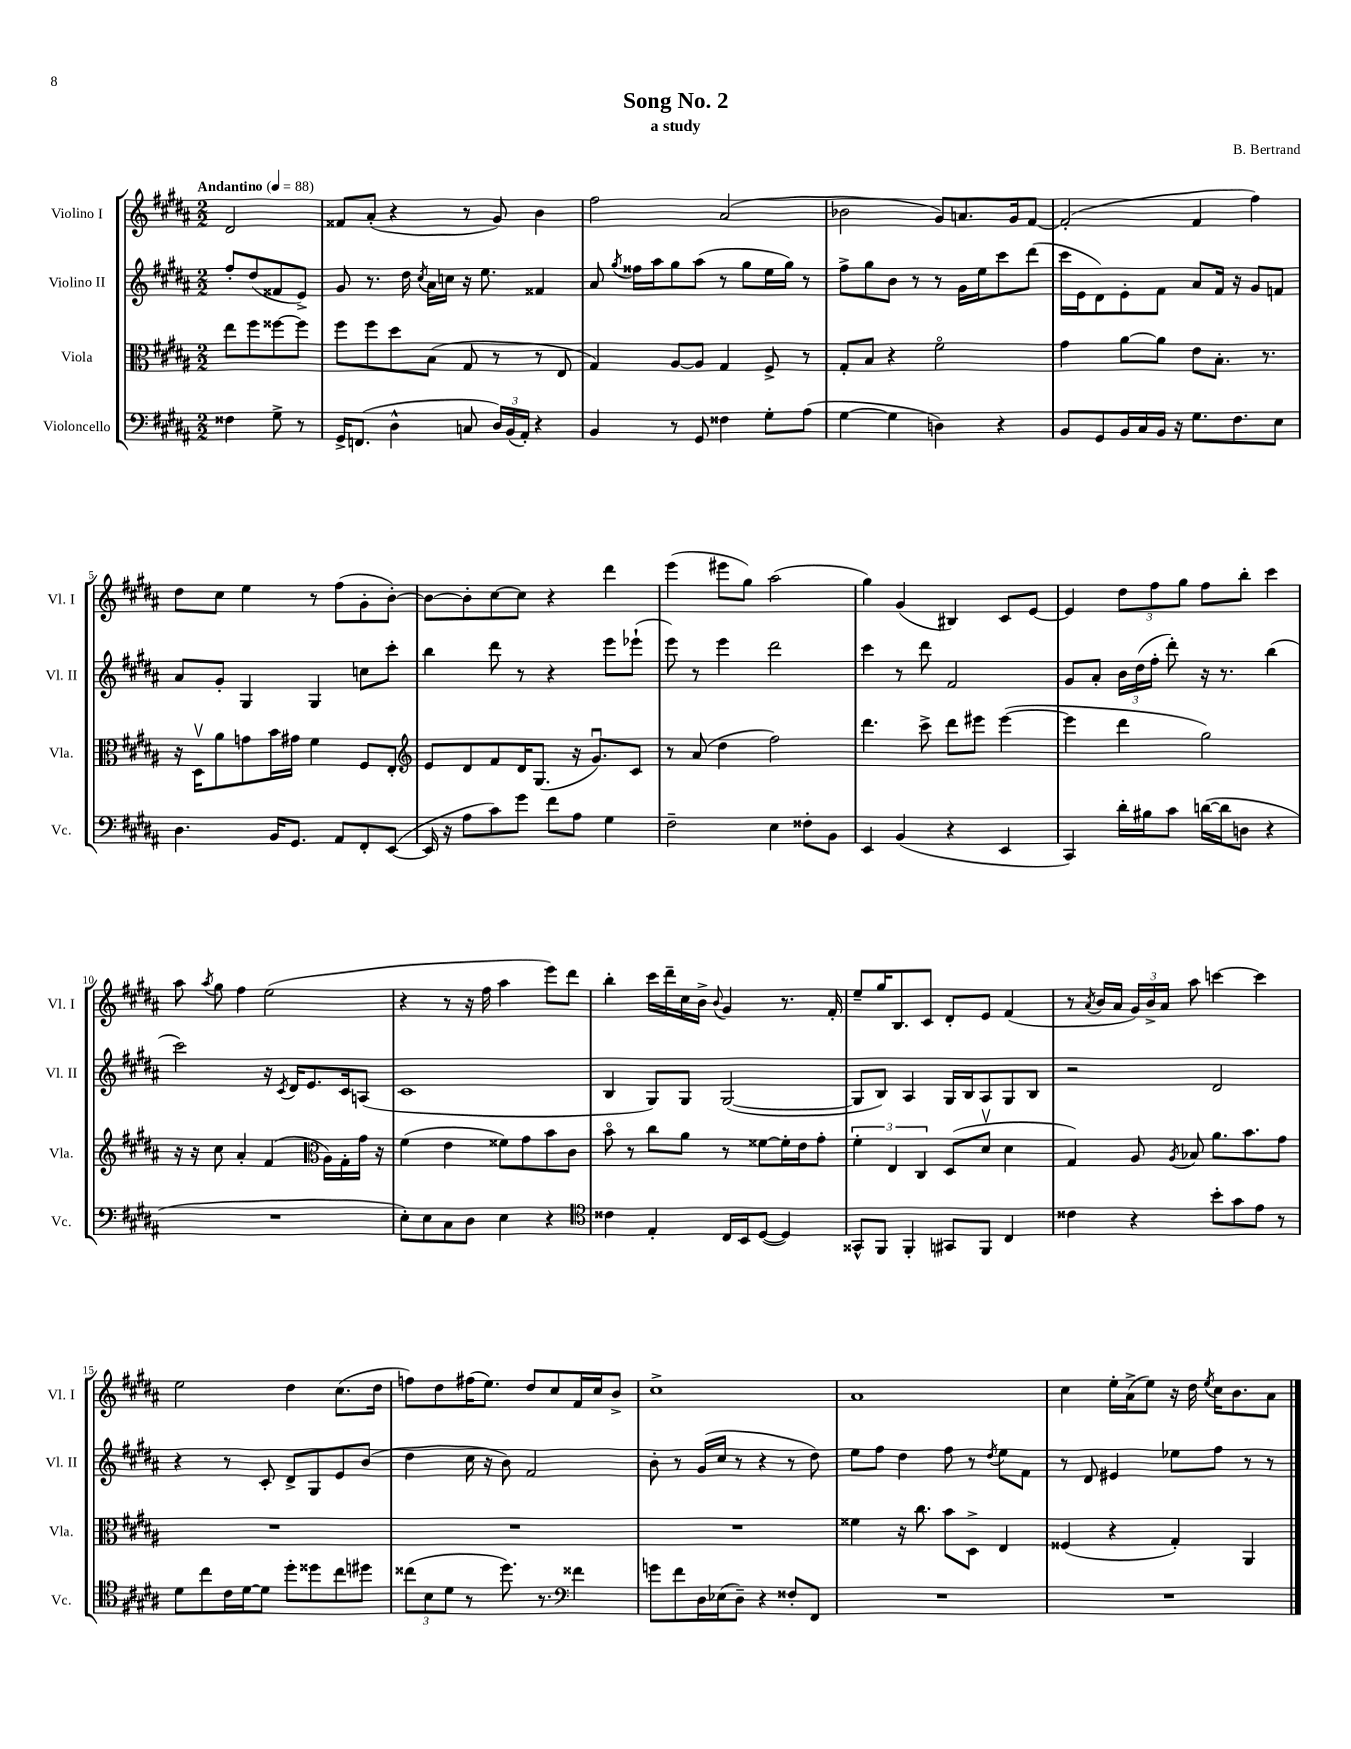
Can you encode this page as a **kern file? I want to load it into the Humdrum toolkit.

**kern	**kern	**kern	**kern
*staff4	*staff3	*staff2	*staff1
*clefF4	*clefC3	*clefG2	*clefG2
*k[f#c#g#d#a#]	*k[f#c#g#d#a#]	*k[f#c#g#d#a#]	*k[f#c#g#d#a#]
*M2/2	*M2/2	*M2/2	*M2/2
*MM88	*MM88	*MM88	*MM88
4F##	8ee	8ff#'	2d#
.	8ff#	(8dd#	.
8G#^	[8ff##	8f##	.
8r	8ff##]	8e^)	.
=	=	=	=
16GG#^	8ff#	8g#	8f##
(8.FF	.	.	.
.	8ff#	8.r	(8a#'
4D#^^	8dd#	.	4r
.	.	16dd#	.
.	.	8qcc#	.
.	(8B	16a#	.
.	.	16cc	.
8C	8G#	16r	8r
.	.	8.ee	.
24D#)	8r	.	8g#)
(24BB	.	.	.
24AA#')	.	.	.
4r	8r	4f##	4b
.	8E	.	.
=	=	=	=
4BB	4G#)	8a#	2ff#
.	.	8qgg#	.
.	.	16ff##	.
.	.	16aa#	.
8r	[8A#	8gg#	.
8GG#	8A#]	(8aa#	.
4F##	4G#	8r	(2a#
.	.	8gg#	.
8G#'	8F#^	16ee	.
.	.	16gg#)	.
(8A#	8r	8r	.
=	=	=	=
[4G#	8G#'	8ff#^	2b-
.	8B	8gg#	.
4G#]	4r	8b	.
.	.	8r	.
4D)	2f#o	8r	8g#)
.	.	16g#	8.a
.	.	16ee	.
4r	.	8ccc#	.
.	.	.	16g#
.	.	(8ddd#	[8f#
=	=	=	=
8BB	4g#	16ccc#	(2f#']
.	.	16e	.
8GG#	.	8d#)	.
16BB	[8a#	8e'	.
16C#	.	.	.
16BB	8a#]	8f#	.
16r	.	.	.
8.G#	8e	8a#	4f#
.	8.B'	16f#	.
8.F#	.	16r	.
.	.	8g#	4ff#)
.	8.r	.	.
8E	.	8f	.
=	=	=	=
4.D#	16r	8a#	8dd#
.	16D#v	.	.
.	8a#	8g#'	8cc#
.	8g	4G#	4ee
16BB	16b	.	.
8.GG#	16g#	.	.
.	4f#	4G#	8r
8AA#	.	.	(8ff#
8FF#'	8F#	8cc	8g#'
([8EE	8E'	8ccc#'	[8b')
=	=	=	=
*	*clefG2	*	*
16EE]	8e	4bb	8b_
16r	.	.	.
8A#	8d#	.	8b']
8c#)	8f#	8ddd#	[8cc#
8g#	16d#	8r	8cc#]
.	(8.G#	.	.
8f#	.	4r	4r
8A#	16r	.	.
.	8.g#u)	.	.
4G#	.	8eee	4ddd#
.	8c#	(8eee-`	.
=	=	=	=
2F#~	8r	8eee)	(4eee
.	(8a#	8r	.
.	4dd#	4eee	8eee#
.	.	.	8gg#)
4E	2ff#)	2ddd#	(2aa#
8F##'	.	.	.
8BB	.	.	.
=	=	=	=
4EE	4.ddd#	4ccc#	4gg#)
(4BB	.	8r	(4g#
.	8ccc#^	8ddd#	.
4r	8ddd#	2f#	4B#)
.	8eee#	.	.
4EE	([4eee#	.	8c#
.	.	.	[8e
=	=	=	=
4CC#)	4eee#]	8g#	4e]
.	.	8a#'	.
16d#'	4ddd#	24b	12dd#
.	.	(24dd#	.
16B#	.	.	.
.	.	24ff#'	12ff#
8c#	.	8ddd#')	.
.	.	.	12gg#
([16d	2gg#)	16r	8ff#
16d]	.	8.r	.
8D	.	.	8bb'
4r	.	(4bb	4ccc#
=	=	=	=
1r	16r	2ccc#)	8aa#
.	16r	.	.
.	.	.	8qaa#
.	8cc#	.	8gg#
.	4a#'	.	4ff#
.	(4f#	16r	(2ee
.	.	8qc#	.
.	.	16d#	.
.	.	8.e	.
*	*clefC3	*	*
.	16A#)	.	.
.	16G#'	16c#	.
.	16g#	(8A	.
.	16r	.	.
=	=	=	=
8E')	(4f#	1c#	4r
8E	.	.	.
8C#	4e	.	8r
8D#	.	.	16r
.	.	.	16ff#
4E	8f##)	.	4aa#
.	8g#	.	.
4r	8b	.	8eee)
.	8c#	.	8ddd#
=	=	=	=
*clefC4	*	*	*
4c##	8bo	4B	4bb'
.	8r	.	.
4E'	8cc#	8G#)	16ccc#
.	.	.	16ddd#~
.	8a#	8G#	16cc#
.	.	.	16b^
.	.	.	8qqb
16C#	8r	([2G#	4g#
16BB	.	.	.
([8D#	[8f##	.	.
4D#])	16f##']	.	8.r
.	16e	.	.
.	8g#'	.	.
.	.	.	16f#'
=	=	=	=
8GG##^^	6f#'	8G#]	8ee~
8FF#	.	8B)	16gg#
.	6E	.	.
.	.	.	8.B
4FF#'	.	4A#	.
.	6C#	.	.
.	.	.	8c#
8GG#	(8D#	16G#	8d#'
.	.	16B	.
8FF#	8d#v	8A#	8e
4C#	4d#	8G#	(4f#
.	.	8B	.
=	=	=	=
4c##	4G#)	2r	8r
.	.	.	8qa#
.	.	.	16b
.	.	.	16a#
4r	8A#	.	24g#)
.	.	.	24b^
.	.	.	24a#
.	8qA#	.	.
.	8B-	.	8aa#
8b'	8.a#	2d#	[4ccc
8g#	.	.	.
.	8.b	.	.
8e	.	.	4ccc]
8r	8g#	.	.
=	=	=	=
8d#	1r	4r	2ee
8cc#	.	.	.
16c#	.	8r	.
[16d#	.	.	.
8d#]	.	8c#'	.
8dd#'	.	8d#^	4dd#
8dd##	.	8G#	.
8cc#	.	8e	(8.cc#
8dd#	.	(8b	.
.	.	.	16dd#
=	=	=	=
(12cc##	1r	4dd#	8ff)
12B	.	.	.
.	.	.	8dd#
12d#	.	.	.
8r	.	16cc#	(16ff#
.	.	16r	8.ee)
8.dd#)	.	8b)	.
.	.	2f#	8dd#
8.r	.	.	.
.	.	.	8cc#
*clefF4	*	*	*
4f##	.	.	16f#
.	.	.	16cc#
.	.	.	8b^
=	=	=	=
8g	1r	8b'	1cc#^
8f#	.	8r	.
16D#	.	(16g#	.
(16E-	.	16cc#	.
8D#~)	.	8r	.
4r	.	4r	.
8F##'	.	8r	.
8FF#	.	8dd#)	.
=	=	=	=
1r	4f##	8ee	1a#
.	.	8ff#	.
.	16r	4dd#	.
.	8.cc#	.	.
.	8b	8ff#	.
.	8D#^	8r	.
.	.	8qdd#	.
.	4E	8ee	.
.	.	8f#	.
=	=	=	=
1r	(4F##	8r	4cc#
.	.	8d#	.
.	4r	4e#	16ee'
.	.	.	(16a#^
.	.	.	8ee)
.	4G#')	8ee-	16r
.	.	.	16dd#
.	.	.	8qee
.	.	8ff#	16cc#
.	.	.	8.b
.	4AA#	8r	.
.	.	8r	8a#
==	==	==	==
*-	*-	*-	*-
